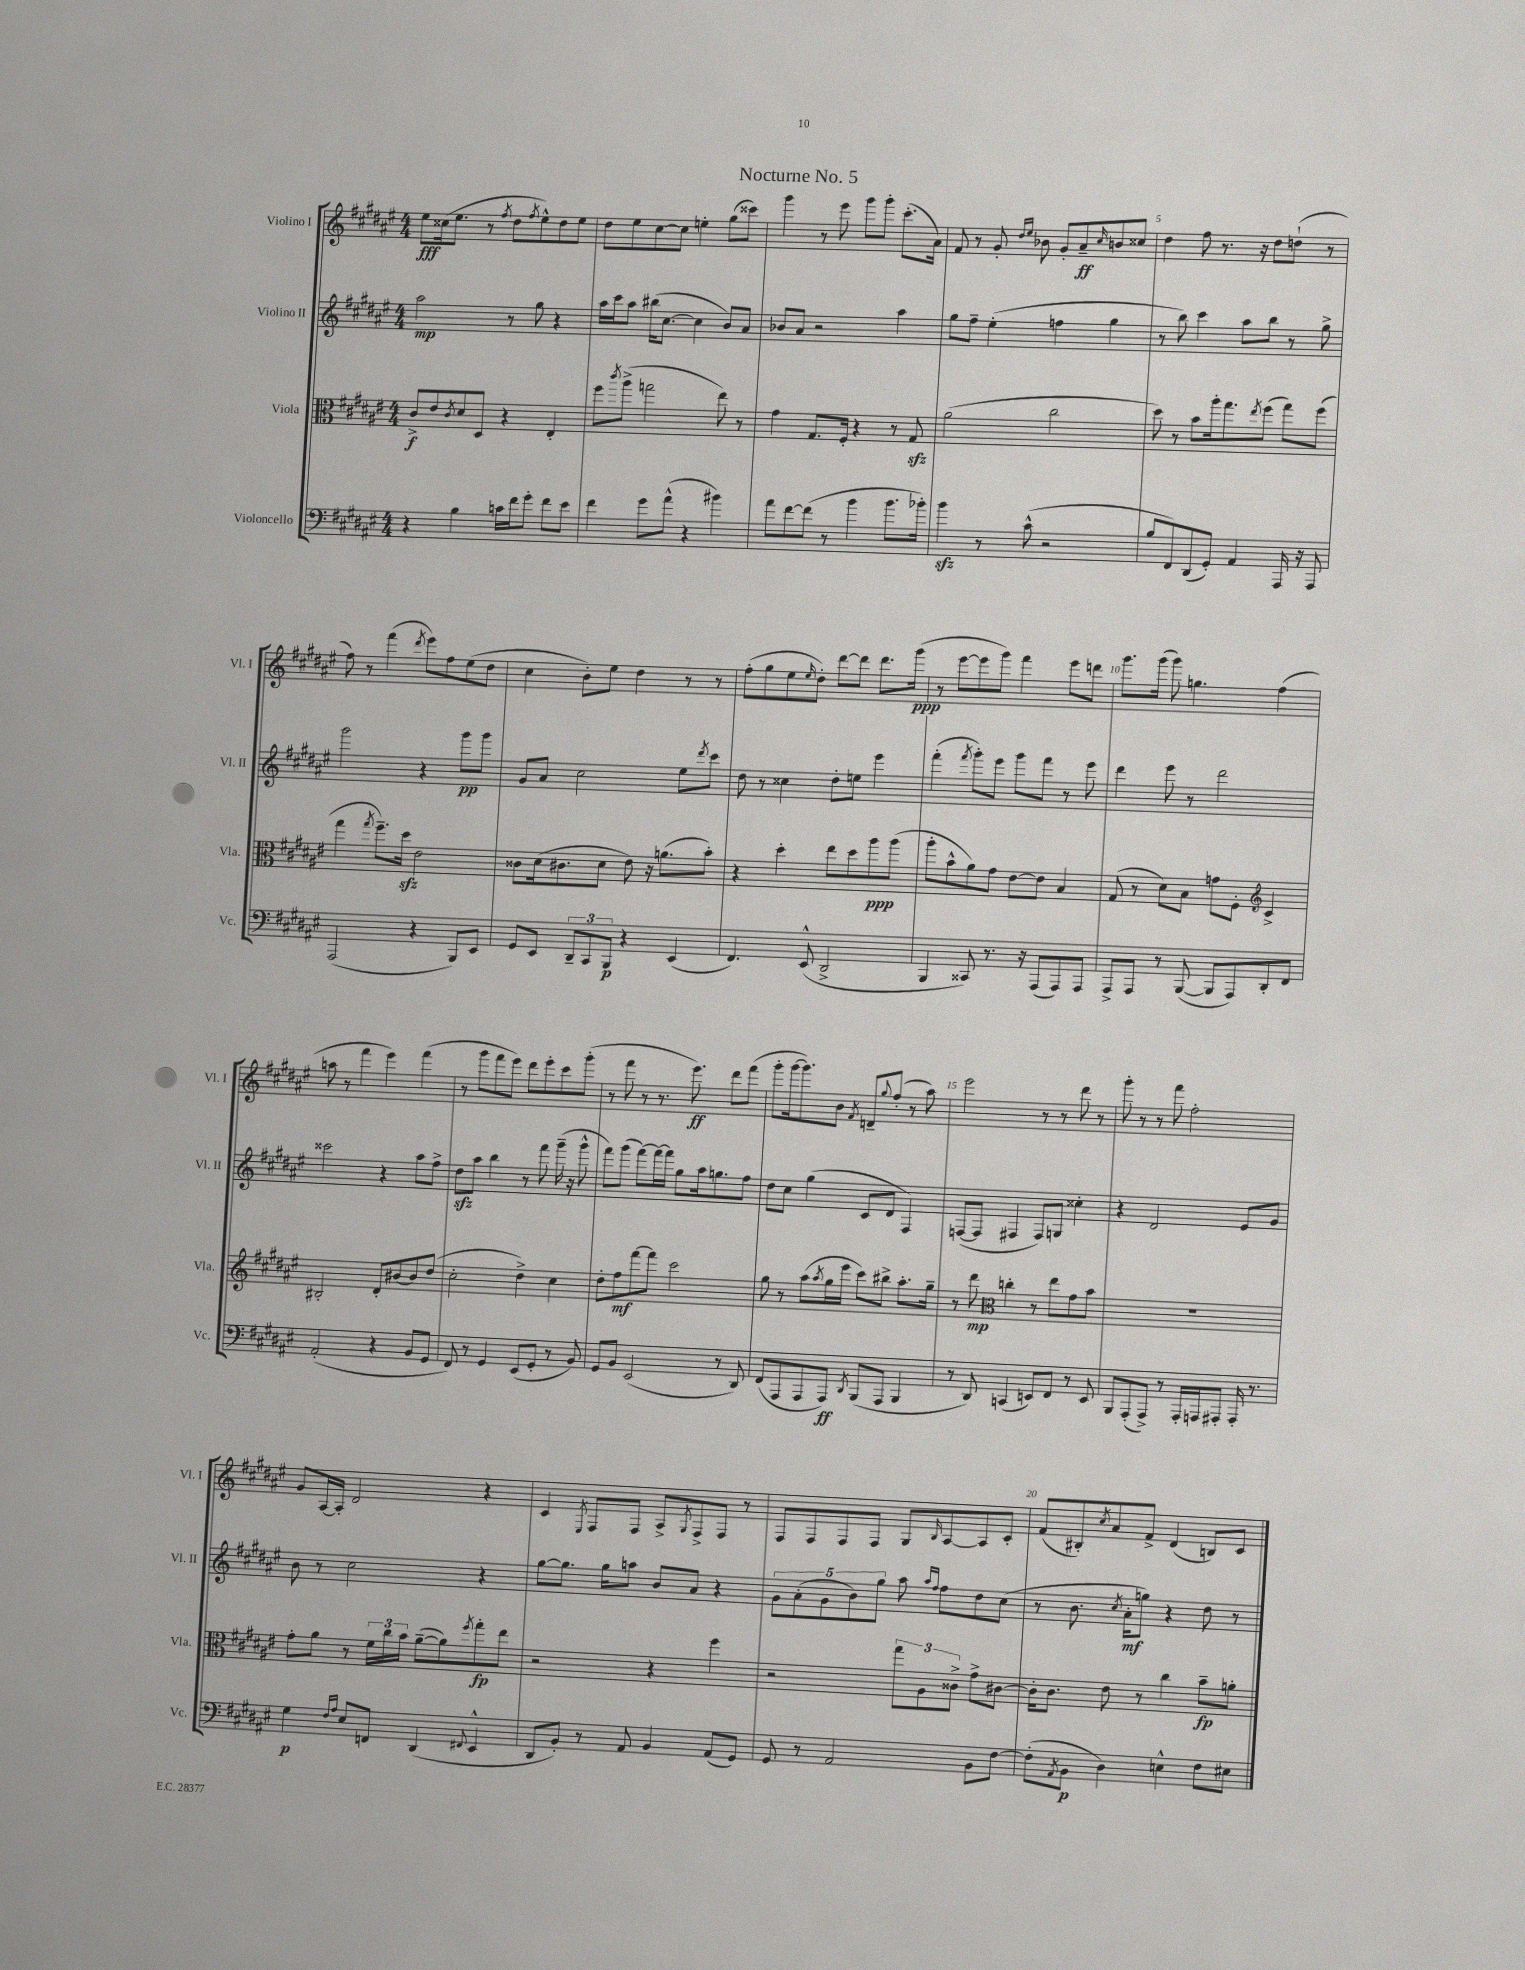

**kern	**kern	**kern	**kern
*staff4	*staff3	*staff2	*staff1
*clefF4	*clefC3	*clefG2	*clefG2
*k[f#c#g#d#a#e#]	*k[f#c#g#d#a#e#]	*k[f#c#g#d#a#e#]	*k[f#c#g#d#a#e#]
*M4/4	*M4/4	*M4/4	*M4/4
4r	8c#^/L	2aa#\	8ee#\L
.	8e#/	.	(16cc##\k
.	.	.	8.ee#\J
.	8qc#/	.	.
4B\	8d#/	.	.
.	8D#/J	.	8r
.	.	.	8qff#/
16c\LL	4r	8r	8dd#\L
16f#\J	.	.	.
.	.	.	8qff#/
8g#'\J	.	8gg#\	8ee#^^\)
8f#\L	4E#'/	4r	8dd#\
8e#\J	.	.	8ee#\J
=	=	=	=
4f#\	8ff#\L	16aa#\LL	8dd#\L
.	.	16ccc#\J	.
.	8qccc#/	.	.
.	(8aa#^\J	8aa#\J	8ee#\
8g#\L	2gg\	(16bb#\LK	[8cc#\
.	.	[8.cc#\J	.
(8a#^^\J	.	.	8cc#\]J
4r	.	4cc#\]	4ee'\
4b#\)	8ee#\)	8b/L)	(8gg#\L
.	8r	8a#/J	8ccc##\J)
=	=	=	=
8a#\L	4g#\	8b-/L	4ggg#\
[8f#\	.	8a#/J	.
(8f#\]J	8.G#/L	2r	8r
8r	.	.	8eee#\
.	16F#'/Jk	.	.
4b\	4r	.	8ggg#\L
.	.	.	8ggg#'\J
8.b\L	8r	4aa#\	(8.ccc#'\L
.	8G#/	.	.
16b-'\Jk)	.	.	16a#\Jk)
=	=	=	=
4b\	(2a#\	8gg#\L	8f#/
.	.	8ff#~\J	8r
8r	.	(4ee#'\	8g#'/
.	.	.	16qqdd#/LL
.	.	.	16qqee#/JJ
(8c#^^\	.	.	8b-\
2r	2cc#\	4ff\	8g#'/L
.	.	.	8a#~/
.	.	.	16qqcc#/
.	.	4gg#\	8b/
.	.	.	8cc##/J
=	=	=	=
8B/L	8dd#\)	8r	4dd#\
8FF#/)	8r	8bb\)	.
(8DD#/	8b\L	4ccc#\	8ff#\
8GG#'/J)	16aa#'\k	.	8.r
.	8.gg#\	.	.
4AA#/	.	8aa#\L	.
.	.	.	16r
.	8qee#/	.	.
.	(8ff#\J	8bb\J	8dd#\L
16AAA#/	8gg#\L)	8r	(8dd`\J
16r	.	.	.
8AAA#/	(8ff#\J	8gg#^\	8r
=	=	=	=
(2AAA#/	4gg#\	2ggg#\	8ff#\)
.	.	.	8r
.	8qgg#/	.	.
.	8.ff#~\L)	.	(4fff#\
.	16dd#\Jk	.	.
.	.	.	8qddd#/
4r	2e#\	4r	8eee#\L)
.	.	.	8ff#\
8BBB/L)	.	8ggg#\L	(8ee#\
8EE#/J	.	8ggg#\J	8dd#\J
=	=	=	=
8GG#/L	8c##\L	8g#/L	4cc#\
8EE#/J	(16d#\k	8a#/J	.
.	8.c#\	.	.
12DD#~/L	.	2cc#\	8b'\L)
12CC#/	.	.	.
.	8d#\J	.	8ee#\J
12BBB/J	.	.	.
4r	8e#\)	.	4dd#\
.	16r	.	.
.	(8.a\L	.	.
(4EE#/	.	8ee#\L	8r
.	.	8qddd#/	.
.	8b'\J)	8ccc#\J	8r
=	=	=	=
4.FF#/)	4r	8dd#\	(8ff#'\L
.	.	8r	8gg#\
.	4dd#'\	4cc##\	8ee#\
.	.	.	16qqee#/
(8EE#^^/	.	.	8dd#'\J)
2DD#^/	8ee#\L	8dd#'\L	[8ddd#\L
.	8dd#\	8ee\J	8ddd#\]J
.	8aa#\	4eee#\	8.ddd#\L
.	(8aa#\J	.	.
.	.	.	(16ggg#\Jk
=	=	=	=
4BBB/	8aa#'\L	(4fff#'\	8r
.	8b^^\	.	[8eee#\L
.	.	8qfff#/	.
8CC##/)	8a#\)	8ggg#'\L)	8eee#\]
8.r	8g#\J	8eee#\J	8ggg#\J)
.	[8e#\L	8ggg#\L	4fff#\
16r	.	.	.
(8AAA#/L	8e#\]J	8fff#\J	.
8AAA#/)	4B/	8r	8eee#\L
8AAA#/J	.	8eee#\	8ddd\J
=	=	=	=
8AAA#^/L	(8G#/	4ddd#\	8.ggg#\L
8AAA#/J	8r	.	.
.	.	.	(16ggg#\Jk
8r	8d#\L)	8eee#\	8ggg#\)
([8BBB/	8B\J	8r	4.gg\
8BBB/]L	8g\L	2ddd#\	.
8AAA#/)	8F#'\J	.	.
*	*clefG2	*	*
8DD#'/	4c#^/	.	(4ff#\
8FF#/J	.	.	.
=	=	=	=
(2AA#'/	2B#'/	2ccc##\	8aa\
.	.	.	8r
.	.	.	4fff#\
4r	8d#'/L	4r	4eee#\)
.	[8b#/	.	.
8BB/L	8b#/]	8aa#\L	(4fff#\
8GG#/J	(8dd#/J	8ff#^\J	.
=	=	=	=
8FF#/)	2cc#'\	8dd#\L	8r
8r	.	8aa#\J	8ggg#\L
4GG#/	.	4bb\	8fff#\
.	.	.	8eee#\J)
(8EE#/L	4dd#^\)	8r	8ddd#\L
8GG#'/J	.	8fff#\	8eee#'\
8r	4cc#\	(16ggg#~\	8ccc#\
.	.	16r	.
8BB/)	.	8ggg#^^\	(8ggg#'\J
=	=	=	=
8GG#/L	8dd#'\L	8fff#\L)	8r
8BB/J	8ff#\	(8ggg#\J	8fff#\
(2EE#/	[8fff#\	[8fff#\L)	8r
.	8fff#\]J	16fff#\_L	8.r
.	.	16fff#\]JJ	.
.	2ccc#\	8gg#\L	.
.	.	.	8.eee#\)
.	.	16aa#\k	.
.	.	8.gg\	.
8r	.	.	8ddd#\L
8DD#/)	.	8ff#\J	(8fff#\J
=	=	=	=
(8FF#/L	8gg#\	8dd#\L	8ggg#'\L
8AAA#/	8r	8cc#\J	[16ggg#\k
.	.	.	8.ggg#\])
8AAA#/	(8aa#\L	(4gg#\	.
.	8qaa#/	.	.
8AAA#/J)	16gg#\L	.	8b\J
.	16eee#\JJ	.	.
8qDD#/	.	.	8qf#/
(8BBB/L	8ccc#\L)	8c#/L	8d~/L
.	.	.	8qqgg#/
8AAA#/J	8bb#^\J	8d#/J	(8ff#'/J
4BBB/	8.aa#'\L	4F#/)	8r
.	.	.	8aa#\)
.	16gg#~\Jk	.	.
=	=	=	=
8r	8r	([8F/L	2eee#\
8DD#/)	8ddd#\	8F/]J	.
*	*clefC3	*	*
(4CC/	4cc'\	4F#/	.
8EE/L)	8r	8F#/L)	8r
8FF#/J	8ee#\L	8G/J	8r
8r	8g#\	4cc##'\	8ddd#\
8EE/	8b\J	.	8r
=	=	=	=
8BBB/L	1r	4r	8ggg#'\
(8AAA#'/	.	.	8r
8AAA#^/J)	.	2d#/	8r
8r	.	.	8fff#\
16AAA#'/LL	.	.	2ff#'\
16AAA/J	.	.	.
8AAA#'/J	.	.	.
16AAA#'/	.	8e#/L	.
8.r	.	.	.
.	.	8g#/J	.
=	=	=	=
4G#\	8g#'\L	8b\	8g#/L
.	8a#\J	8r	[16A#/L
.	.	.	16A#'/]JJ
16qqF#/LL	.	.	.
16qqA#/JJ	.	.	.
8E#/L	8r	2cc#\	2d#/
8FF/J	24f#\LL	.	.
.	24cc#\	.	.
.	24b\JJ	.	.
(4DD#/	([8a#~\L	.	.
.	8a#\])	.	.
8qqFF#/	8qff#/	.	.
4EE#^^/	8gg#'\	4r	4r
.	8ee#\J	.	.
=	=	=	=
8DD#/L	2r	[8gg#\L	4c#/
8BB'/J)	.	8.gg#\]J	.
.	.	.	8qE#/
8r	.	.	8F#/L
.	.	16gg#\LK	.
8AA#/	.	8aa\J	8F#/J
4BB/	4r	8b/L	8A#^/L
.	.	.	8qG#/
.	.	8a#/J	8F#^/
(8AA#/L	4ff#\	4r	8F#/J
8GG#/J)	.	.	8r
=	=	=	=
8GG#/	2r	10g#\L	8F#/L
.	.	(10a#'\	.
8r	.	.	8F#/
.	.	10g#\	.
2AA#/	.	.	8F#/
.	.	10b\)	.
.	.	.	8F#/J
.	.	10gg#\J	.
.	12gg#\L	8aa#\	8G#/L
.	12A#\	.	.
.	.	16qqaa#/LL	.
.	.	16qqff#/JJ	16qqB/
.	.	8ff#\L	[8A#/
.	12c##^\J	.	.
8BB\L	8g#^\L	8dd#\	8A#/]
[8F#\J	[8c#\J	(8cc#\J	8c#'/J
=	=	=	=
(8F#'\]L	16c#'\]LK	8r	(8f#/L
.	8.c#\J	.	.
8qAA#/	.	.	.
8BB\J	.	8.b\	8B#'/)
.	.	.	8qcc#/
4D#\)	8e#\	.	8a#/
.	.	8qcc#/	.
.	.	16a#'\LK	.
.	8r	8gg\J)	8f#^/J
4E^^\	4cc#\	4r	(4d#/
8F#\L	8b~\L	8dd#\	8B/L)
8E#\J	8a'\J	8r	8c#/J
==	==	==	==
*-	*-	*-	*-
